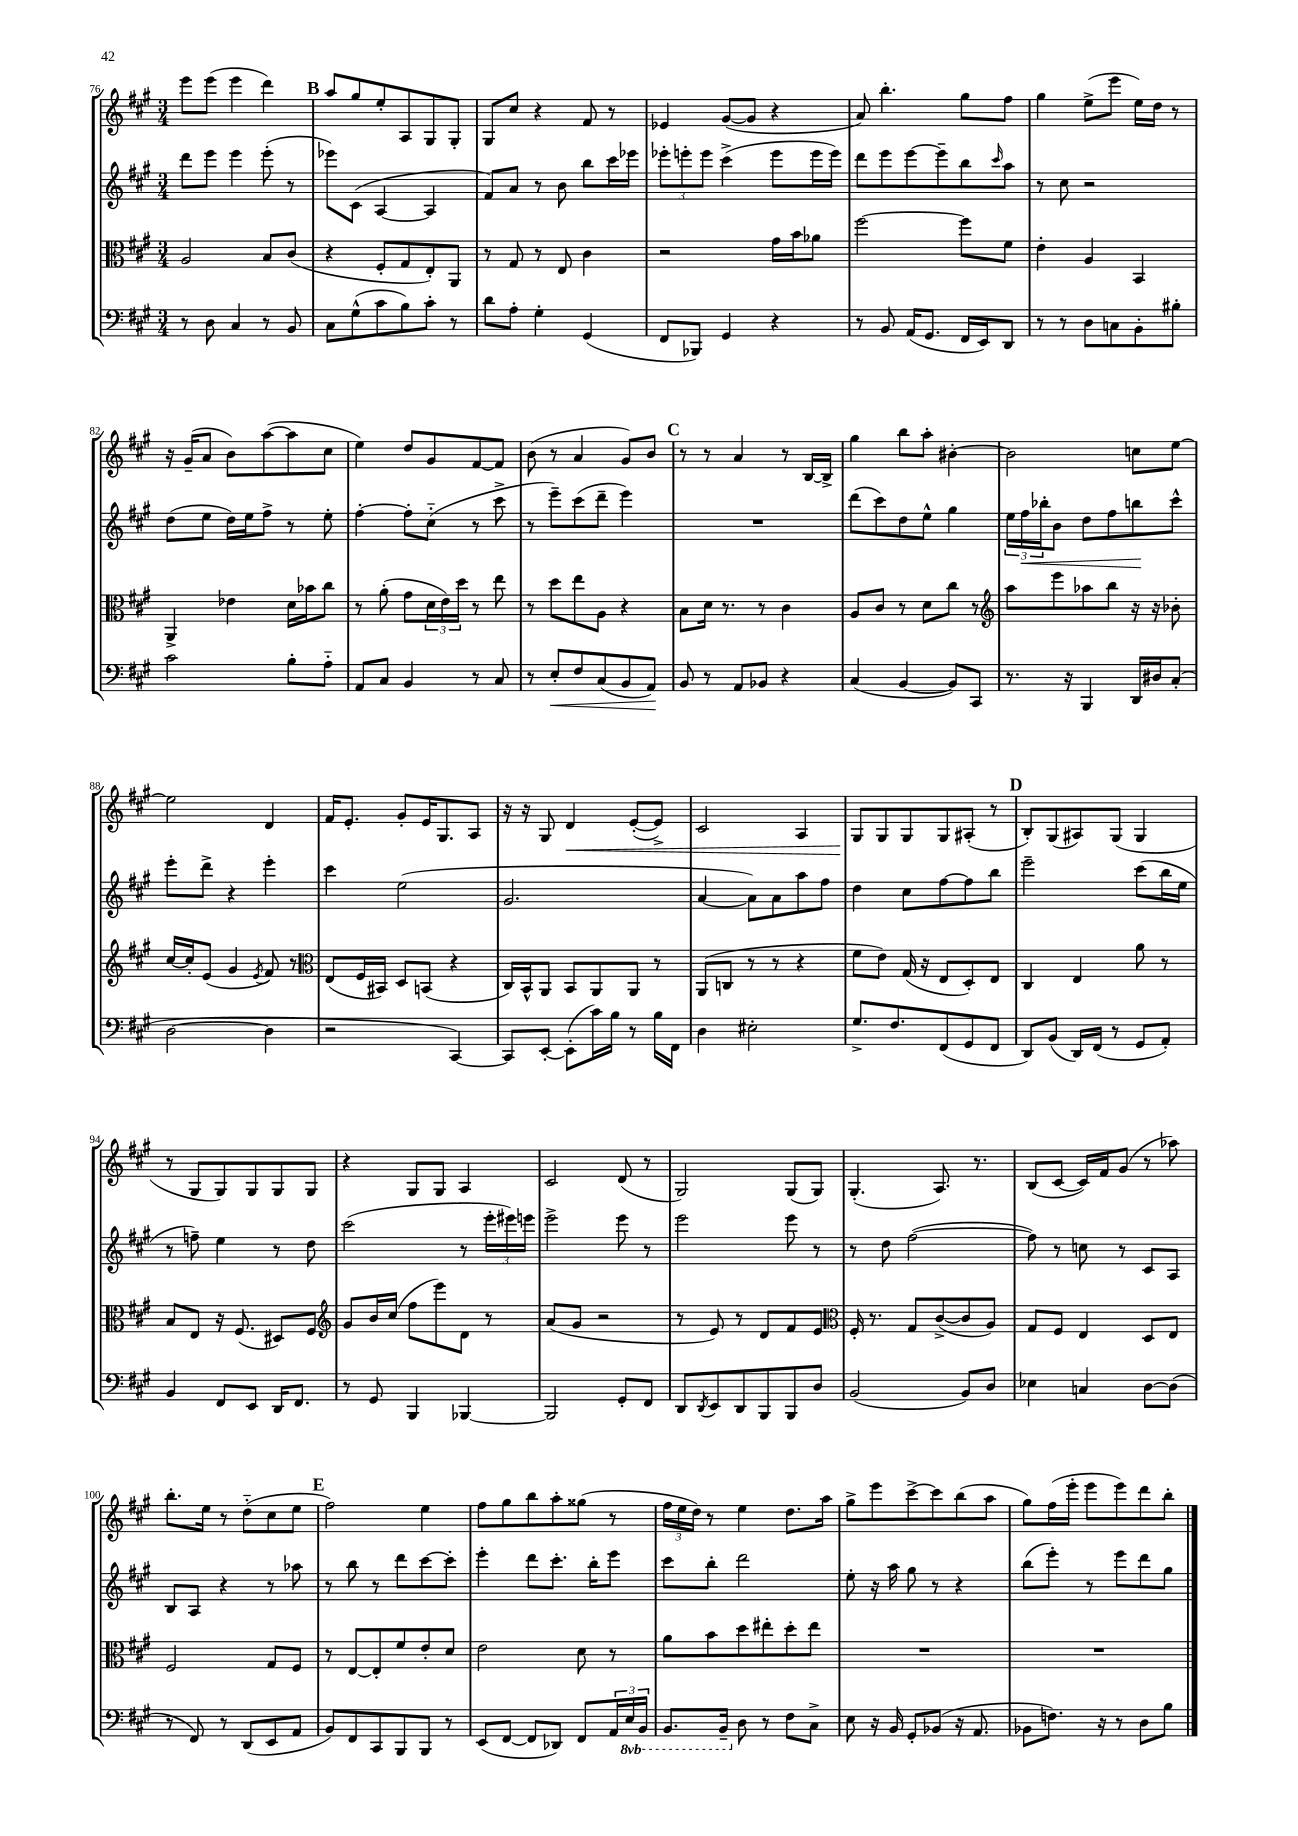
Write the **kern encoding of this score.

**kern	**kern	**kern	**kern
*staff4	*staff3	*staff2	*staff1
*clefF4	*clefC3	*clefG2	*clefG2
*k[f#c#g#]	*k[f#c#g#]	*k[f#c#g#]	*k[f#c#g#]
*M3/4	*M3/4	*M3/4	*M3/4
8r	2A/	8ddd\L	8eee\L
8D\	.	8eee\J	(8eee\J
4C#/	.	4eee\	4eee\
8r	8B/L	(8eee'\	4ddd\)
8BB/	(8c#/J	8r	.
=	=	=	=
8C#\L	4r	8eee-\L)	8aa/L
(8G#^^\	.	(8c#\J	8gg#/
8c#\	8F#'/L	[4A/	8ee'/
8B\)	8G#/	.	8A/
8c#'\J	8E'/)	4A/]	8G#/
8r	8AA/J	.	8G#'/J
=	=	=	=
8d\L	8r	8f#/L)	8G#/L
8A'\J	8G#/	8a/J	8cc#/J
4G#'\	8r	8r	4r
.	8E/	8b\	.
(4GG#/	4c#\	8bb\L	8f#/
.	.	16ccc#\L	8r
.	.	16eee-\JJ	.
=	=	=	=
8FF#/L	2r	12eee-'\L	4e-/
.	.	12eee'\	.
8BBB-/J)	.	.	.
.	.	12eee\J	.
4GG#/	.	(4ccc#^\	([8g#/L
.	.	.	8g#/]J
4r	16g#\LL	8eee\L	4r
.	16b\J	.	.
.	8a-\J	16eee\L	.
.	.	16eee\JJ)	.
=	=	=	=
8r	[2ff#\	8ddd\L	8a/)
8BB/	.	8eee\	4.bb'\
(16AA/LK	.	[8eee\	.
8.GG#/J	.	.	.
.	.	8eee~\]	.
16FF#/LL	8ff#\]L	8bb\	8gg#\L
16EE/J)	.	.	.
.	.	16qqccc#/	.
8DD/J	8f#\J	8aa\J	8ff#\J
=	=	=	=
8r	4e'\	8r	4gg#\
8r	.	8cc#\	.
8D\L	4A/	2r	(8ee^\L
8C\	.	.	8eee\J
8BB'\	4BB/	.	16ee\LL)
.	.	.	16dd\JJ
8B#'\J	.	.	8r
=	=	=	=
2c#\	4AA^/	(8dd\L	16r
.	.	.	(16g#~/LK
.	.	8ee\J	8a/J
.	4e-\	16dd\LL)	8b\L)
.	.	16ee\J	.
.	.	8ff#^\J	([8aa\
8B'\L	16d\LL	8r	8aa\]
.	16b-\J	.	.
8A'~\J	8cc#\J	8ee'\	8cc#\J
=	=	=	=
8AA/L	8r	[4ff#'\	4ee\)
8C#/J	(8a'\	.	.
4BB/	8g#\L	8ff#'\]L	8dd/L
.	24d\L	(8cc#'~\J	8g#/
.	24e\)	.	.
.	24dd\JJ	.	.
8r	8r	8r	[8f#/
8C#/	8ee\	8ccc#^\	8f#/]J
=	=	=	=
8r	8r	8r	(8b\
8E'/L	8dd\L	8eee~\L)	8r
8F#/	8ee\	(8ccc#\	4a/
(8C#/	8A\J	8ddd~\J	.
8BB/	4r	4eee\)	8g#/L)
8AA/J)	.	.	8b/J
=	=	=	=
8BB/	8B\L	2.r	8r
8r	16d\Jk	.	8r
.	8.r	.	.
8AA/L	.	.	4a/
8BB-/J	8r	.	.
4r	4c#\	.	8r
.	.	.	[16B/LL
.	.	.	16B^/]JJ
=	=	=	=
(4C#/	8A/L	(8ddd\L	4gg#\
.	8c#/J	8ccc#\)	.
[4BB/	8r	8dd\	8bb\L
.	8d\L	8ee^^\J	8aa'\J
8BB/]L)	8cc#\J	4gg#\	[4b#'\
8CC#/J	8r	.	.
=	=	=	=
*	*clefG2	*	*
8.r	8aa\L	24ee\LL	2b#\]
.	.	24ff#\	.
.	.	24bb-'\J	.
.	8eee\	8b\J	.
16r	.	.	.
4BBB/	8aa-\	8dd\L	.
.	8bb\J	8ff#\	.
16DD/LL	16r	8bb\	8cc\L
16D#/J	16r	.	.
(8C#'/J	8b-'\	8ccc#^^\J	[8ee\J
=	=	=	=
[2D\	[16cc#/LL	8eee'\L	2ee\]
.	16cc#'/]J	.	.
.	(8e/J	8ddd^\J	.
.	4g#/	4r	.
.	8qe/	.	.
4D\]	8f#/)	4eee'\	4d/
.	8r	.	.
=	=	=	=
*	*clefC3	*	*
2r	(8E/L	4ccc#\	16f#/LK
.	.	.	8.e'/J
.	16F#/L	.	.
.	16BB#/JJ)	.	.
.	8D/L	(2ee\	8g#'/L
.	(8BB/J	.	16e/K
.	.	.	8.G#/
[4CC#/)	4r	.	.
.	.	.	8A/J
=	=	=	=
8CC#/]L	16C#/LL)	2.g#/	16r
.	16BB^^/J	.	16r
[8EE'/J	8AA/J	.	8G#/
(8EE'\]L	8BB/L	.	4d/
16c#\L)	8AA/	.	.
16B\JJ	.	.	.
8r	8AA/J	.	([8e'/L
16B\LL	8r	.	8e^/]J)
16FF#\JJ	.	.	.
=	=	=	=
4D\	(8AA/L	[4a/	2c#/
.	8C/J	.	.
2E#'\	8r	8a\]L)	.
.	8r	8a\	.
.	4r	8aa\	4A/
.	.	8ff#\J	.
=	=	=	=
8.G#^/L	8f#\L	4dd\	8G#/L
.	8e\J)	.	8G#/
8.F#/	.	.	.
.	(16G#/	8cc#\L	8G#/
.	16r	.	.
(8FF#/	8E/L	[8ff#\	8G#/
8GG#/	8D'/)	8ff#\]	(8A#'/J
8FF#/J	8E/J	8bb\J	8r
=	=	=	=
8DD/L)	4C#/	2eee~\	8B'/L)
(8BB/J	.	.	(8G#/
16DD/LL)	4E/	.	8A#/)
(16FF#/JJ	.	.	.
8r	.	.	(8G#/J
8GG#/L	8a\	(8ccc#\L	4G#/
8AA'/J)	8r	16bb\L	.
.	.	16ee\JJ	.
=	=	=	=
4BB/	8B/L	8r	8r
.	8E/J	8ff~\)	8G#/L
8FF#/L	16r	4ee\	8G#/)
.	(8.F#/	.	.
8EE/J	.	.	8G#/
16DD/LK	8D#/L)	8r	8G#/
8.FF#/J	.	.	.
.	8F#/J	8dd\	8G#/J
=	=	=	=
*	*clefG2	*	*
8r	8g#/L	(2ccc#\	4r
8GG#/	16b/L	.	.
.	(16cc#/JJ	.	.
4BBB/	8ff#\L	.	8G#/L
.	8eee\)	.	8G#/J
[4BBB-/	8d\J	8r	4A/
.	8r	24eee'\LL	.
.	.	24eee#\)	.
.	.	24eee\JJ	.
=	=	=	=
2BBB-/]	(8a/L	2eee^\	2c#/
.	8g#/J	.	.
.	2r	.	.
8GG#'/L	.	8eee\	(8d/
8FF#/J	.	8r	8r
=	=	=	=
8DD/L	8r	2eee\	2G#/)
8qDD/	.	.	.
8EE/	8e/)	.	.
8DD/	8r	.	.
8BBB/	8d/L	.	.
8BBB/	8f#/	8eee\	(8G#/L
8D/J	8e/J	8r	8G#/J)
=	=	=	=
*	*clefC3	*	*
(2BB/	16F#'/	8r	(4.G#'/
.	8.r	.	.
.	.	8dd\	.
.	8G#/L	([2ff#\	.
.	([8c#^/	.	8.A/)
8BB/L)	8c#/]	.	.
.	.	.	8.r
8D/J	8A/J)	.	.
=	=	=	=
4E-\	8G#/L	8ff#\])	(8B/L
.	8F#/J	8r	[8c#/J
4C/	4E/	8cc\	16c#/]LL)
.	.	.	16f#/J
.	.	8r	(8g#/J
[8D\L	8D/L	8c#/L	8r
(8D\]J	8E/J	8A/J	8aa-\)
=	=	=	=
8r	2F#/	8B/L	8.bb'\L
8FF#/)	.	8A/J	.
.	.	.	16ee\Jk
8r	.	4r	8r
(8DD/L	.	.	(8dd'~\L
8EE/	8G#/L	8r	8cc#\
8AA/J	8F#/J	8aa-\	8ee\J
=	=	=	=
8BB/L)	8r	8r	2ff#\)
8FF#/	[8E/L	8bb\	.
8CC#/	8E'/]	8r	.
8BBB/	8f#/	8ddd\L	.
8BBB/J	8e'/	[8ccc#\	4ee\
8r	8d/J	8ccc#'\]J	.
=	=	=	=
(8EE/L	2e\	4eee'\	8ff#\L
[8FF#/J	.	.	8gg#\
8FF#/]L	.	8ddd\L	8bb\
8DD-/J)	.	8.ccc#'\J	8aa'\
8FF#/L	8d\	.	(8gg##\J
.	.	16bb'\LK	.
24AA/L	8r	8eee\J	8r
24EE/	.	.	.
24BBB/JJ	.	.	.
=	=	=	=
8.BBB/L	8a\L	8ccc#\L	24ff#\LL
.	.	.	24ee\
.	.	.	24dd\JJ)
.	8b\	8bb'\J	8r
16BBB~/Jk	.	.	.
8D\	8dd\	2ddd\	4ee\
8r	8ee#'\	.	.
8F#\L	8dd'\	.	8.dd\L
8C#^\J	8ee#\J	.	.
.	.	.	16aa\Jk
=	=	=	=
8E\	2.r	8ee'\	8gg#^\L
16r	.	16r	8eee\
16BB/	.	16aa\	.
8GG#'/L	.	8gg#\	[8ccc#^\
(8BB-/J	.	8r	8ccc#\]
16r	.	4r	(8bb\
8.AA/	.	.	.
.	.	.	8aa\J
=	=	=	=
8BB-\L	2.r	(8bb\L	8gg#\L)
8.F\J)	.	8eee'\J)	(16ff#\L
.	.	.	16eee'\JJ
.	.	8r	8eee\L
16r	.	.	.
8r	.	8eee\L	8eee\)
8D\L	.	8ddd\	8ddd\
8B\J	.	8gg#\J	8bb'\J
==	==	==	==
*-	*-	*-	*-
